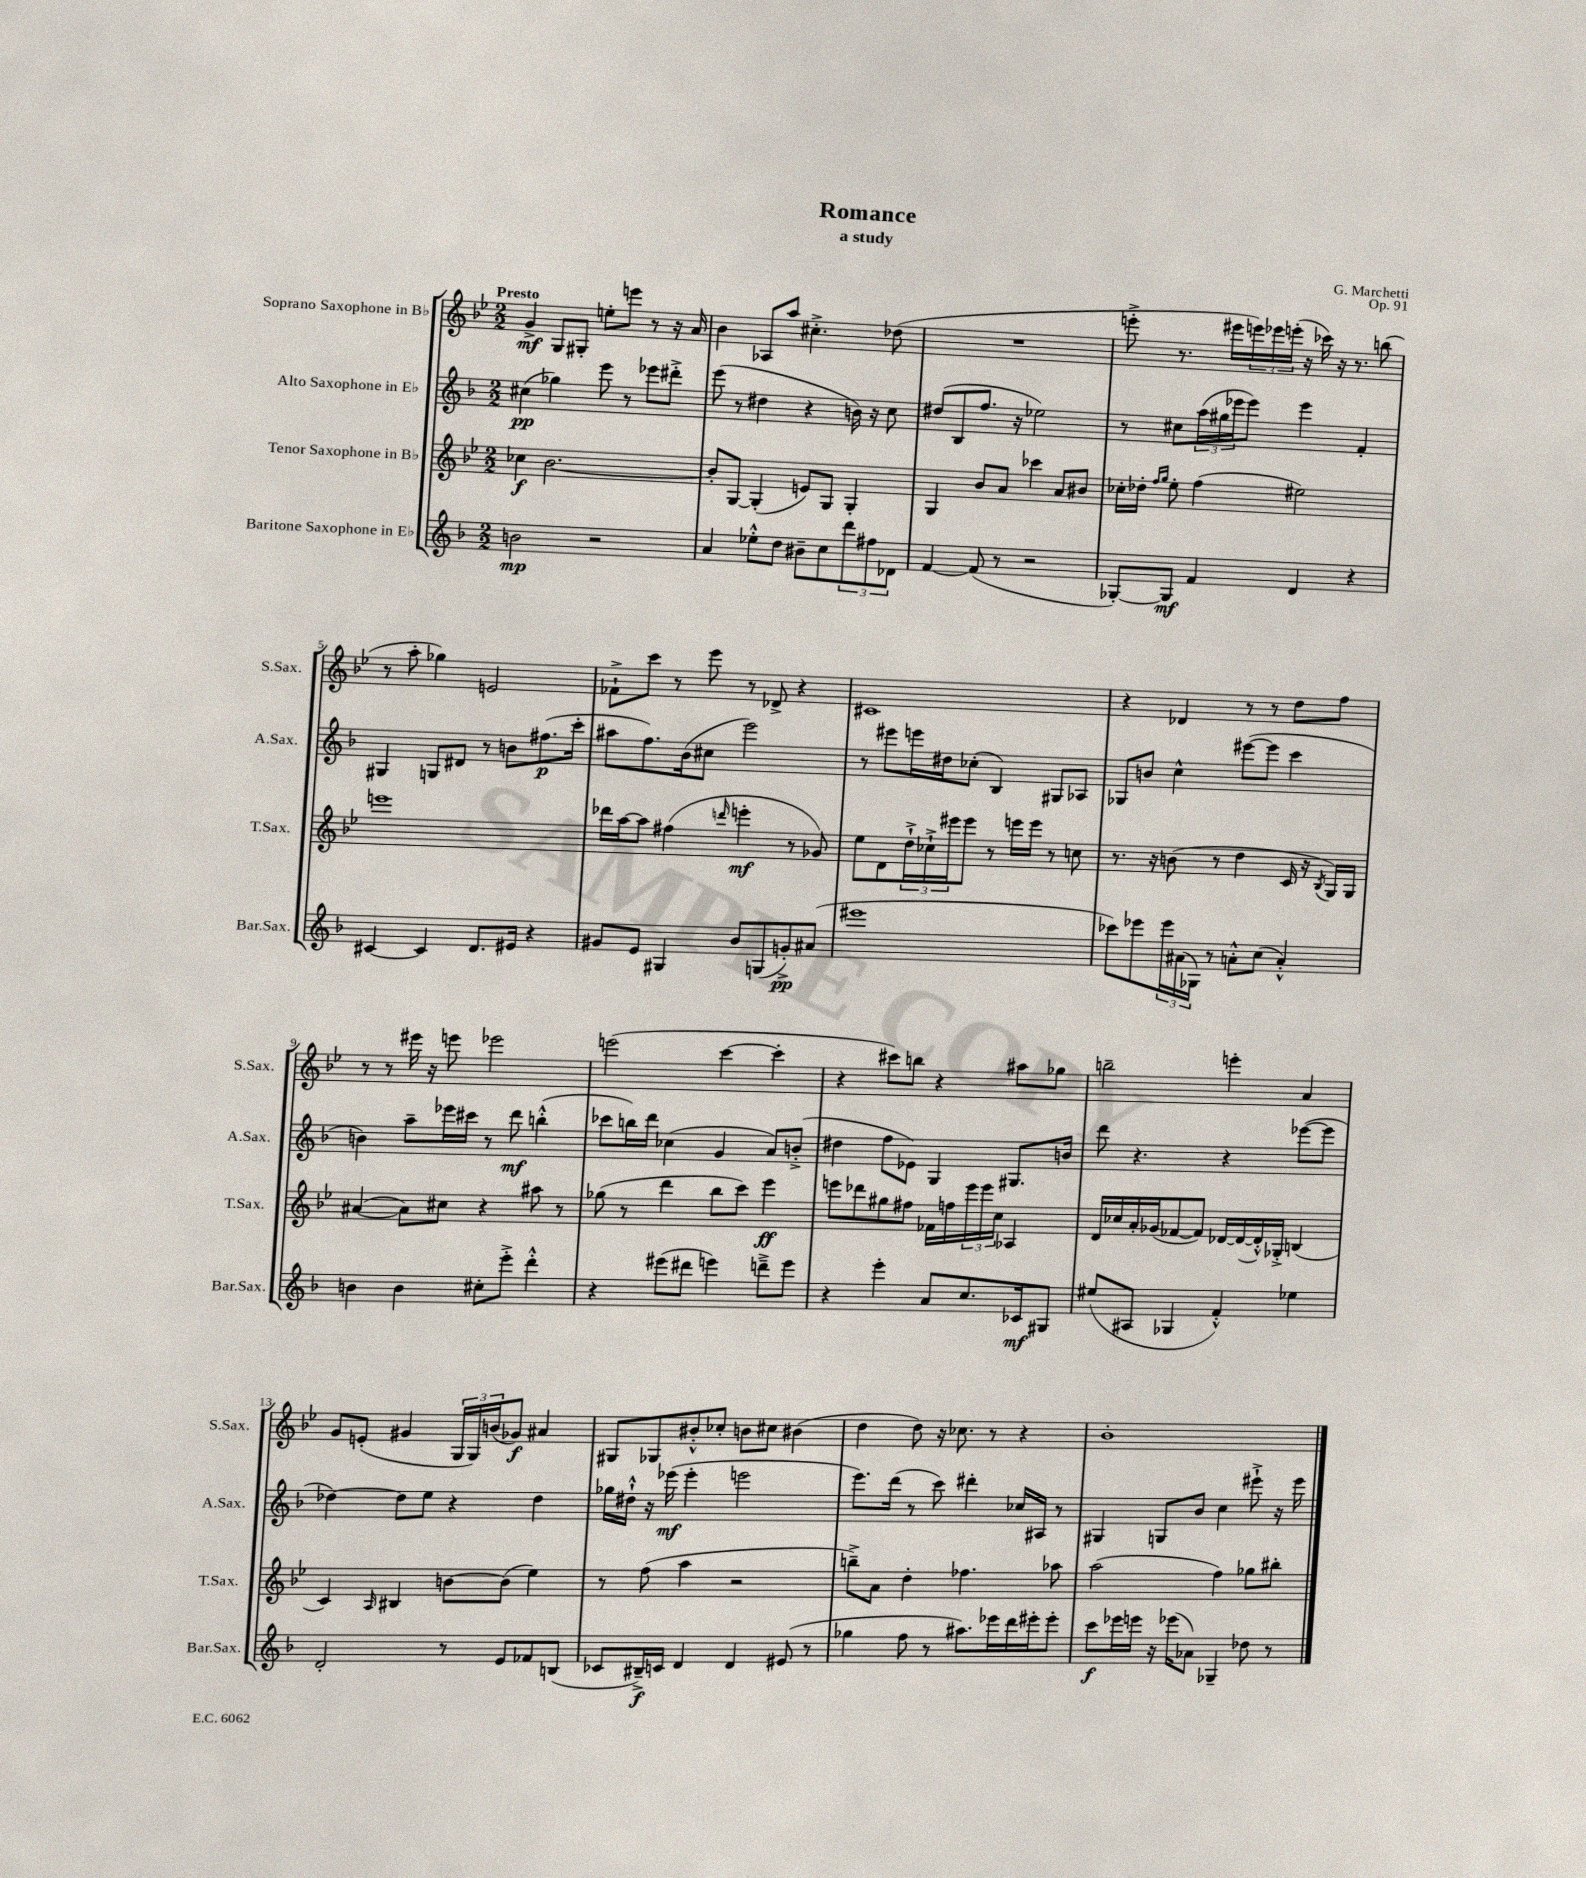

**kern	**dynam	**kern	**dynam	**kern	**dynam	**kern	**dynam
*part4	*part4	*part3	*part3	*part2	*part2	*part1	*part1
*staff4	*staff4	*staff3	*staff3	*staff2	*staff2	*staff1	*staff1
*I"Baritone Saxophone in E♭	*	*I"Tenor Saxophone in B♭	*	*I"Alto Saxophone in E♭	*	*I"Soprano Saxophone in B♭	*
*I'Bar.Sax.	*	*I'T.Sax.	*	*I'A.Sax.	*	*I'S.Sax.	*
*clefG2	*	*clefG2	*	*clefG2	*	*clefG2	*
*k[b-]	*	*k[b-e-]	*	*k[b-]	*	*k[b-e-]	*
*M2/2	*	*M2/2	*	*M2/2	*	*M2/2	*
=1	=1	=1	=1	=1	=1	=1	=1
!	!	!	!	!	!	!LO:TX:a:B:t=Presto	!
2bn\	mp	4cc-X\	f	(4cc#X\	pp	4g^/	mf
.	.	[2.b-\	.	4gg-X\)	.	8G/L	.
.	.	.	.	.	.	8G#X'/J	.
2r	.	.	.	8eee\	.	8een'\L	.
.	.	.	.	8r	.	8eeen\J	.
.	.	.	.	8eee-X\L	.	8r	.
.	.	.	.	8ddd#X'^\J	.	16r	.
.	.	.	.	.	.	16a/	.
=2	=2	=2	=2	=2	=2	=2	=2
4a/	.	8b-'/L]	.	(8eee\	.	4b-\	.
.	.	[8G/J	.	8r	.	.	.
8ee-X'^^\L	.	(4G'/]	.	4dd#X\	.	8A-X/L	.
8dd\J	.	.	.	.	.	8aa/J	.
8b#X~\L	.	8en/L)	.	4r	.	4.cc#X'^\	.
8cc\	.	8G/J	.	.	.	.	.
12ddd\	.	4G'/	.	16bn\)	.	.	.
.	.	.	.	16r	.	.	.
12ff#X\	.	.	.	.	.	.	.
.	.	.	.	8cc\	.	(8dd-X\	.
12d-X\J	.	.	.	.	.	.	.
=3	=3	=3	=3	=3	=3	=3	=3
[4f/	.	4G/	.	(8dd#X/L	.	1r	.
.	.	.	.	8B-/	.	.	.
(8f/]	.	8b-/L	.	8.ff/J	.	.	.
8r	.	8a/J	.	.	.	.	.
.	.	.	.	16r	.	.	.
2r	.	4ccc-X\	.	2ee-X\)	.	.	.
.	.	8a/L	.	.	.	.	.
.	.	8b#X/J	.	.	.	.	.
=4	=4	=4	=4	=4	=4	=4	=4
[8G-X'/L)	.	16cc-X'\LL	.	8r	.	8eeen'^\	.
.	.	16dd-X'\JJ	.	.	.	.	.
.	.	16qqff/LL	.	.	.	.	.
.	.	16qqgg/JJ	.	.	.	.	.
8G-/J]	mf	8ee-'\	.	8cc#X\L	.	8.r	.
4f/	.	(4ff\	.	(24aa\L	.	.	.
.	.	.	.	24gg#X\	.	.	.
.	.	.	.	.	.	16eee#X\LL	.
.	.	.	.	24eee-X\J	.	.	.
.	.	.	.	8eee-\J)	.	24eeen\)	.
.	.	.	.	.	.	24eee-X\	.
.	.	.	.	.	.	(24eeen'\JJ	.
4d/	.	2ee#X\)	.	4eee-\	.	16r	.
.	.	.	.	.	.	16ccc-X\)	.
.	.	.	.	.	.	16r	.
.	.	.	.	.	.	8.r	.
4r	.	.	.	4f'/	.	.	.
.	.	.	.	.	.	(8bbn\	.
!!LO:LB:g=z
=5	=5	=5	=5	=5	=5	=5	=5
[4c#X/	.	1eeen	.	4G#X/	.	8r	.
.	.	.	.	.	.	8aa'\	.
4c#/]	.	.	.	8Gn/L	.	4gg-X\)	.
.	.	.	.	8d#X/J	.	.	.
8.d/L	.	.	.	8r	.	2en/	.
.	.	.	.	8bn\L	.	.	.
16e#X/Jk	.	.	.	.	.	.	.
4r	.	.	.	(8.ff#X\	p	.	.
.	.	.	.	16ccc'\Jk	.	.	.
=6	=6	=6	=6	=6	=6	=6	=6
8g#X/L	.	16ddd-X\LL	.	8aa#X\L	.	8f-X`^\L	.
.	.	[16aa\J	.	.	.	.	.
8e/J	.	8aa\J]	.	8.ff\)	.	8ccc\J	.
4G#X/	.	(4ff#X\	.	.	.	8r	.
.	.	.	.	(16b-\k	.	.	.
.	.	.	.	8cc#X\J	.	8eee-\	.
.	.	16qqdddn/	.	.	.	.	.
8b-/L	.	4eeen'\	mf	2eee\)	.	8r	.
(8Gn/	.	.	.	.	.	8d-X^/	.
8gn'^/)	pp	8r	.	.	.	4r	.
(8a#X/J	.	8g-X/)	.	.	.	.	.
=7	=7	=7	=7	=7	=7	=7	=7
1eee#X	.	8ee-\L	.	8r	.	1c#X	.
.	.	8d\	.	8eee#X\L	.	.	.
.	.	24dd`^\L	.	16eeen\L	.	.	.
.	.	24cc-X`^\	.	.	.	.	.
.	.	.	.	16dd#X\J	.	.	.
.	.	24eee#X\J	.	.	.	.	.
.	.	8eee#\J	.	(8cc-X'\J	.	.	.
.	.	8r	.	4B-/)	.	.	.
.	.	16eeen\LL	.	.	.	.	.
.	.	16eee\JJ	.	.	.	.	.
.	.	8r	.	8G#X/L	.	.	.
.	.	8ccn\	.	8A-X/J	.	.	.
=8	=8	=8	=8	=8	=8	=8	=8
8ccc-X\L)	.	8.r	.	8G-X/L	.	4r	.
8eee-X\	.	.	.	8bn/J	.	.	.
.	.	16r	.	.	.	.	.
24eee-\L	.	(8bn\	.	4cc^^\	.	4d-X/	.
(24a#X\	.	.	.	.	.	.	.
24G-X\JJ)	.	.	.	.	.	.	.
8r	.	8r	.	.	.	.	.
8an'^^\L	.	4dd\	.	([8eee#X\L	.	8r	.
(8cc\J	.	.	.	8eee#\J]	.	8r	.
4a'^^/)	.	16c/	.	4ccc\	.	8dd\L	.
.	.	16r	.	.	.	.	.
.	.	8qB-/	.	.	.	.	.
.	.	16G/LL)	.	.	.	8ff\J	.
.	.	16G/JJ	.	.	.	.	.
!!LO:LB:g=z
=9	=9	=9	=9	=9	=9	=9	=9
4bn\	.	([4a#X/	.	4bn\)	.	8r	.
.	.	.	.	.	.	8r	.
4b\	.	8a#\L])	.	8aa~\L	.	16eee#X\	.
.	.	.	.	.	.	16r	.
.	.	8cc#X\J	.	16eee-X\L	.	8eeen\	.
.	.	.	.	16ccc#X\JJ	.	.	.
8cc#X'\L	.	4r	.	8r	.	2eee-X\	.
8eee'^\J	.	.	.	8ddd\	mf	.	.
4ddd'^^\	.	8aa#X\	.	(4bbn'^^\	.	.	.
.	.	8r	.	.	.	.	.
=10	=10	=10	=10	=10	=10	=10	=10
4r	.	(8gg-X\	.	8ccc-X\L	.	(2eeen\	.
.	.	8r	.	16bbn\L)	.	.	.
.	.	.	.	16ddd\JJ	.	.	.
(8eee#X\L	.	4ddd\	.	(4cc-X\	.	.	.
8ddd#X\J	.	.	.	.	.	.	.
4eeen\)	.	8bb-\L	.	4g/	.	[4ccc\	.
.	.	8ccc\J)	.	.	.	.	.
8dddn~^\L	.	4eee-\	ff	8a/L)	.	4ccc'\]	.
8eee\J	.	.	.	(8bn'^/J	.	.	.
=11	=11	=11	=11	=11	=11	=11	=11
4r	.	8eeen\L	.	4dd#X\	.	4r	.
.	.	8ddd-X\	.	.	.	.	.
4eee'\	.	8gg#X\	.	8ff\L	.	8ccc#X\L)	.
.	.	8ff#X\J	.	8e-X\J)	.	8bbn\J	.
8a/L	.	16f-X\LL	.	4G/	.	4r	.
.	.	16ffn\	.	.	.	.	.
8.cc/	.	24eee\	.	.	.	.	.
.	.	24eee\	.	.	.	.	.
.	.	24cc\JJ	.	.	.	.	.
.	.	4A-X/	.	8.G#X/L	.	8aa#X\L	.
16c-X/k	mf	.	.	.	.	.	.
8G#X/J	.	.	.	.	.	8gg-X\J	.
.	.	.	.	16bn/Jk	.	.	.
=12	=12	=12	=12	=12	=12	=12	=12
(8ee#X/L	.	16d/LL	.	8ddd\	.	2bbn~\	.
.	.	16cc-X/	.	.	.	.	.
8A#X/J	.	16a'/	.	4.r	.	.	.
.	.	(16g-X/J	.	.	.	.	.
4G-X/	.	[8f-X/	.	.	.	.	.
.	.	8f-/J])	.	.	.	.	.
4f'^^/)	.	[16d-X/LL	.	4r	.	4eeen'\	.
.	.	(16d-/_	.	.	.	.	.
.	.	16d-'^^/])	.	.	.	.	.
.	.	16G-X'^/JJ	.	.	.	.	.
4ee-X\	.	(4Bn/	.	([8eee-X\L	.	4a/	.
.	.	.	.	8eee-\J]	.	.	.
!!LO:LB:g=z
=13	=13	=13	=13	=13	=13	=13	=13
2d'/	.	4c/)	.	[4dd-X\)	.	8g/L	.
.	.	.	.	.	.	(8en'/J	.
.	.	16qqA/	.	.	.	.	.
.	.	4B#X/	.	8dd-\L]	.	4g#X/	.
.	.	.	.	8ee\J	.	.	.
8r	.	[8bn\L	.	4r	.	24G/LL	.
.	.	.	.	.	.	24G/)	.
.	.	.	.	.	.	(24bn/J	.
8e/L	.	(8b\J]	.	.	.	8g-X/J)	f
8f-X/	.	4ee-\)	.	4dd-\	.	4a#X/	.
(8Bn/J	.	.	.	.	.	.	.
=14	=14	=14	=14	=14	=14	=14	=14
8c-X/L	.	8r	.	16gg-X\LL	.	8G#X/L	.
.	.	.	.	16dd#X`^^\JJ	.	.	.
16B#X~^/L)	f	(8ff\	.	16r	.	8G-X/	.
16cn/JJ	.	.	.	(16eee-X\	mf	.	.
4d/	.	4aa\	.	4eee-'\	.	8b#X'^^/	.
.	.	.	.	.	.	8cc-X'/J	.
4d/	.	2r	.	2eeen\	.	8bn\L	.
.	.	.	.	.	.	8cc#X\J	.
(8e#X/	.	.	.	.	.	(4b#X\	.
8r	.	.	.	.	.	.	.
=15	=15	=15	=15	=15	=15	=15	=15
4gg-X\	.	8bbn~^\L)	.	8.eee\L)	.	4dd\	.
.	.	8a\J	.	.	.	.	.
.	.	.	.	(16ddd\Jk	.	.	.
8ff\	.	4dd'\	.	8r	.	8dd\)	.
8r	.	.	.	8ccc\)	.	16r	.
.	.	.	.	.	.	8.cc-X\	.
8.aa#X\L)	.	4.ff-X\	.	4ddd#X'\	.	.	.
.	.	.	.	.	.	8r	.
16eee-X\L	.	.	.	.	.	.	.
16ddd\	.	.	.	16cc-X/LL	.	4r	.
16eee#X'\J	.	.	.	16A#X/JJ	.	.	.
8eee#'\J	.	8aa-X\	.	8r	.	.	.
=16	=16	=16	=16	=16	=16	=16	=16
8ccc\L	f	(2aa\	.	4G#X/	.	1b-'	.
16eee-X\L	.	.	.	.	.	.	.
16eeen\JJ	.	.	.	.	.	.	.
16r	.	.	.	8Gn/L	.	.	.
(16eee-X\KL	.	.	.	.	.	.	.
8a-X\J)	.	.	.	8b-/J	.	.	.
4G-X~/	.	4ff\)	.	4cc\	.	.	.
8dd-X\	.	8gg-X\L	.	8eee#X`^\	.	.	.
8r	.	8bb#X'\J	.	16r	.	.	.
.	.	.	.	16eee#\	.	.	.
==	==	==	==	==	==	==	==
*-	*-	*-	*-	*-	*-	*-	*-
